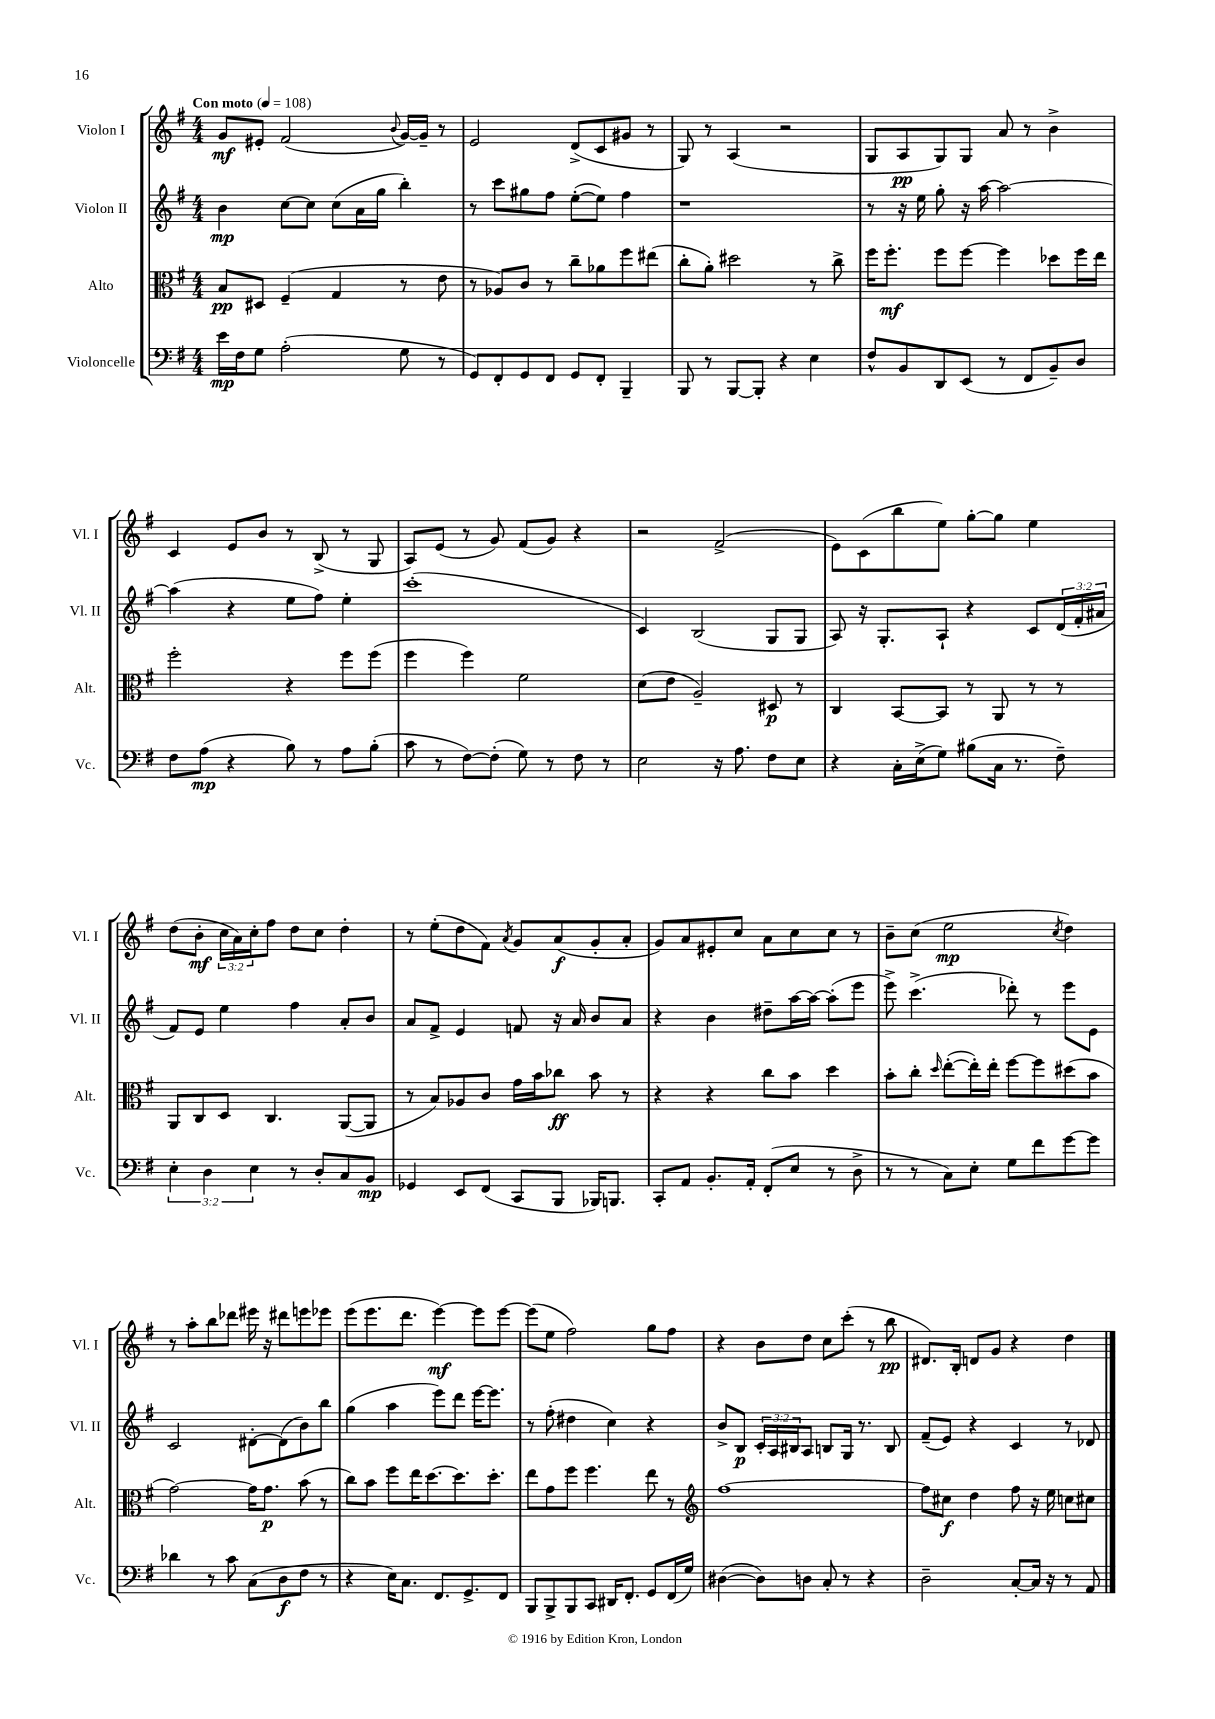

**kern	**dynam	**kern	**dynam	**kern	**dynam	**kern	**dynam
*part4	*part4	*part3	*part3	*part2	*part2	*part1	*part1
*staff4	*staff4	*staff3	*staff3	*staff2	*staff2	*staff1	*staff1
*I"Violoncelle	*	*I"Alto	*	*I"Violon II	*	*I"Violon I	*
*I'Vc.	*	*I'Alt.	*	*I'Vl. II	*	*I'Vl. I	*
*clefF4	*	*clefC3	*	*clefG2	*	*clefG2	*
*k[f#]	*	*k[f#]	*	*k[f#]	*	*k[f#]	*
*M4/4	*	*M4/4	*	*M4/4	*	*M4/4	*
*MM108	*	*MM108	*	*MM108	*	*MM108	*
=1	=1	=1	=1	=1	=1	=1	=1
!	!	!	!	!	!	!LO:TX:a:B:t=Con moto	!
16e\LL	mp	8B/L	pp	4b\	mp	8g/L	mf
16F#\J	.	.	.	.	.	.	.
8G\J	.	8D#X/J	.	.	.	8e#X'/J	.
(2A'\	.	(4F#~/	.	[8cc\L	.	(2f#/	.
.	.	.	.	8cc\J]	.	.	.
.	.	4G/	.	(8cc\L	.	.	.
.	.	.	.	16a\L	.	.	.
.	.	.	.	16gg\JJ	.	.	.
.	.	.	.	.	.	8qqb/	.
8G\	.	8r	.	4bb'\)	.	[16g/LL)	.
.	.	.	.	.	.	16g~/JJ]	.
8r	.	8e\	.	.	.	8r	.
=2	=2	=2	=2	=2	=2	=2	=2
8GG/L)	.	8r	.	8r	.	2e/	.
8FF#'/	.	8A-X/L)	.	8ccc\L	.	.	.
8GG/	.	8c/J	.	8gg#X\	.	.	.
8FF#/J	.	8r	.	8ff#\J	.	.	.
8GG/L	.	8cc~\L	.	([8ee'\L	.	(8d^/L	.
8FF#'/J	.	8a-X\	.	8ee\J])	.	8c/	.
4BBB~/	.	8ff#\	.	4ff#\	.	8g#X/J	.
.	.	(8ee#X\J	.	.	.	8r	.
=3	=3	=3	=3	=3	=3	=3	=3
8BBB/	.	8cc'\L	.	1r	.	8G/)	.
8r	.	8a'\J)	.	.	.	8r	.
[8BBB/L	.	2dd#X\	.	.	.	(4A/	.
8BBB'/J]	.	.	.	.	.	.	.
4r	.	.	.	.	.	2r	.
4E\	.	8r	.	.	.	.	.
.	.	8cc^\	.	.	.	.	.
=4	=4	=4	=4	=4	=4	=4	=4
8F#^^/L	.	16ff#\KL	.	8r	.	8G/L	.
.	.	8.ff#'\J	mf	.	.	.	.
8BB/	.	.	.	16r	.	8A/	pp
.	.	.	.	16ee\	.	.	.
8DD/	.	8ff#\L	.	8gg'\	.	8G/)	.
(8EE/J	.	[8ff#\J	.	16r	.	8G/J	.
.	.	.	.	[16aa\	.	.	.
8r	.	4ff#\]	.	2aa\_	.	8a/	.
8FF#/L	.	.	.	.	.	8r	.
8BB~/)	.	8dd-X\L	.	.	.	4b^\	.
8D/J	.	16ff#\L	.	.	.	.	.
.	.	16ee\JJ	.	.	.	.	.
!!LO:LB:g=z
=5	=5	=5	=5	=5	=5	=5	=5
8F#\L	.	2ff#'\	.	(4aa\]	.	4c/	.
(8A\J	mp	.	.	.	.	.	.
4r	.	.	.	4r	.	8e/L	.
.	.	.	.	.	.	8b/J	.
8B\)	.	4r	.	8ee\L	.	8r	.
8r	.	.	.	8ff#\J)	.	(8B^/	.
8A\L	.	8ff#\L	.	4ee'\	.	8r	.
(8B'\J	.	(8ff#\J	.	.	.	8G/	.
=6	=6	=6	=6	=6	=6	=6	=6
8c\	.	4ff#\	.	(1ccc'	.	8A/L)	.
8r	.	.	.	.	.	(8e/J	.
[8F#\L)	.	4ff#\)	.	.	.	8r	.
(8F#'\J]	.	.	.	.	.	8g/)	.
8G\)	.	2f#\	.	.	.	(8f#/L	.
8r	.	.	.	.	.	8g/J)	.
8F#\	.	.	.	.	.	4r	.
8r	.	.	.	.	.	.	.
=7	=7	=7	=7	=7	=7	=7	=7
2E\	.	(8d\L	.	4c/)	.	2r	.
.	.	8e\J	.	.	.	.	.
.	.	2A~/)	.	(2B/	.	.	.
16r	.	.	.	.	.	(2f#^/	.
8.A\	.	.	.	.	.	.	.
8F#\L	.	8D#X/	p	8G/L	.	.	.
8E\J	.	8r	.	8G/J	.	.	.
=8	=8	=8	=8	=8	=8	=8	=8
4r	.	4C/	.	8A/)	.	8e\L)	.
.	.	.	.	16r	.	(8c\	.
.	.	.	.	8.G'/L	.	.	.
16C'\LL	.	[8BB/L	.	.	.	8bb\	.
(16E^\J	.	.	.	.	.	.	.
8G\J)	.	8BB/J]	.	8A`/J	.	8ee\J)	.
(8B#X\L	.	8r	.	4r	.	[8gg'\L	.
16C\Jk	.	8AA/	.	.	.	8gg\J]	.
8.r	.	.	.	.	.	.	.
.	.	8r	.	8c/L	.	4ee\	.
8F#~\)	.	8r	.	(24d/L	.	.	.
.	.	.	.	24f#'/	.	.	.
.	.	.	.	24a#X/JJ	.	.	.
!!LO:LB:g=z
=9	=9	=9	=9	=9	=9	=9	=9
6E'\	.	8AA/L	.	8f#/L)	.	(8dd\L	.
.	.	8C/	.	8e/J	.	8b'\J	mf
6D\	.	.	.	.	.	.	.
.	.	8D/J	.	4ee\	.	24cc\LL	.
.	.	.	.	.	.	24a\)	.
6E\	.	.	.	.	.	24cc'\J	.
.	.	4.C/	.	.	.	8ff#\J	.
8r	.	.	.	4ff#\	.	8dd\L	.
8D'/L	.	.	.	.	.	8cc\J	.
8C/	.	([8AA/L	.	8a'/L	.	4dd'\	.
8BB/J	mp	8AA/J]	.	8b/J	.	.	.
=10	=10	=10	=10	=10	=10	=10	=10
4GG-X/	.	8r	.	8a/L	.	8r	.
.	.	8B/L)	.	8f#^/J	.	(8ee'\L	.
8EE/L	.	8A-X/	.	4e/	.	8dd\	.
(8FF#/J	.	8c/J	.	.	.	8f#\J)	.
.	.	.	.	.	.	8qa/	.
8CC/L	.	16g\LL	.	8fn/	.	8g/L	.
.	.	16b\J	.	.	.	.	.
8BBB/J	.	8cc-X\J	ff	16r	.	(8a/	f
.	.	.	.	16a/	.	.	.
16BBB-X/KL)	.	8b\	.	8b/L	.	8g'/	.
8.BBBn/J	.	.	.	.	.	.	.
.	.	8r	.	8a/J	.	8a'/J	.
=11	=11	=11	=11	=11	=11	=11	=11
8CC'/L	.	4r	.	4r	.	8g/L)	.
8AA/J	.	.	.	.	.	8a/	.
8.BB'/L	.	4r	.	4b\	.	8e#X'/	.
.	.	.	.	.	.	8cc/J	.
16AA'/Jk	.	.	.	.	.	.	.
(8FF#'/L	.	8cc\L	.	8dd#X~\L	.	8a\L	.
8E/J	.	8b\J	.	[16aa\L	.	8cc\	.
.	.	.	.	16aa\JJ_	.	.	.
8r	.	4dd\	.	(8aa'\L]	.	8cc\J	.
8D^\	.	.	.	8eee\J	.	8r	.
=12	=12	=12	=12	=12	=12	=12	=12
8r	.	8b'\L	.	8eee^\)	.	8b~\L	.
8r	.	8cc'\J	.	(4.ccc^\	.	(8cc\J	.
.	.	16qqdd/	.	.	.	.	.
8C\L)	.	([8ee'\L	.	.	.	2ee\	mp
8E'\J	.	16ee'\L])	.	.	.	.	.
.	.	16ee'\JJ	.	.	.	.	.
8G\L	.	[8ff#\L	.	8ddd-X'\)	.	.	.
8f#\	.	8ff#\]	.	8r	.	.	.
.	.	.	.	.	.	8qcc/	.
[8g\	.	(8dd#X\	.	8eee\L	.	4dd\)	.
8g\J]	.	8b\J	.	8e\J	.	.	.
!!LO:LB:g=z
=13	=13	=13	=13	=13	=13	=13	=13
4d-X\	.	[2g\)	.	2c/	.	8r	.
.	.	.	.	.	.	8aa'\L	.
8r	.	.	.	.	.	8bb\	.
8c\	.	.	.	.	.	8ddd-X\J	.
(8C\L	.	16g\KL]	.	[8d#X'\L	.	16eee#X\	.
.	.	8.g\J	p	.	.	16r	.
8D\	f	.	.	(8d#\]	.	8ddd#X\L	.
8F#\J	.	(8b\	.	8b\)	.	8eeen\	.
8r	.	8r	.	8bb\J	.	8eee-X\J	.
=14	=14	=14	=14	=14	=14	=14	=14
4r	.	8cc\L)	.	(4gg\	.	(8eee\L	.
.	.	8b\J	.	.	.	8.eee\	.
16E\KL)	.	8ff#\L	.	4aa\	.	.	.
8.C\J	.	.	.	.	.	8.ddd\J	.
.	.	16ee\K	.	.	.	.	.
.	.	[8.dd\	.	.	.	.	.
8.FF#/L	.	.	.	8eee\L)	.	[4eee\)	mf
.	.	8.dd\]	.	8ddd\J	.	.	.
8.GG^/	.	.	.	.	.	.	.
.	.	.	.	[16eee\KL	.	8eee\L]	.
.	.	8.dd'\J	.	8.eee\J]	.	.	.
8FF#/J	.	.	.	.	.	[8eee\J	.
=15	=15	=15	=15	=15	=15	=15	=15
8BBB/L	.	8ee\L	.	8r	.	(8eee\L]	.
8BBB^/	.	8g\	.	(8ff#'\	.	8ee\J	.
8BBB/	.	8ff#\J	.	4dd#X\	.	2ff#\)	.
8CC/J	.	4.ff#\	.	.	.	.	.
16DD#X/KL	.	.	.	4cc\)	.	.	.
8.FF#'/J	.	.	.	.	.	.	.
8GG/L	.	8ee\	.	4r	.	8gg\L	.
(16FF#/L	.	8r	.	.	.	8ff#\J	.
16G/JJ)	.	.	.	.	.	.	.
=16	=16	=16	=16	=16	=16	=16	=16
*	*	*clefG2	*	*	*	*	*
([4D#X\	.	[1ff#	.	8b^/L	.	4r	.
.	.	.	.	8B/J	p	.	.
8D#\L])	.	.	.	24c'/LL	.	8b\L	.
.	.	.	.	24A/	.	.	.
.	.	.	.	24B#X/J	.	.	.
8Dn\J	.	.	.	8A/J	.	8dd\J	.
8C'/	.	.	.	8Bn/L	.	8cc\L	.
8r	.	.	.	16G/Jk	.	(8ccc'\J	.
.	.	.	.	8.r	.	.	.
4r	.	.	.	.	.	8r	.
.	.	.	.	8B/	.	8bb\	pp
=17	=17	=17	=17	=17	=17	=17	=17
2D~\	.	8ff#\L]	.	(8f#~/L	.	8.d#X/L)	.
.	.	8cc#X\J	f	8e/J)	.	.	.
.	.	.	.	.	.	16B'/Jk	.
.	.	4dd\	.	4r	.	8dn/L	.
.	.	.	.	.	.	8g/J	.
[8C'/L	.	8ff#\	.	4c/	.	4r	.
16C/Jk]	.	16r	.	.	.	.	.
16r	.	16ee\	.	.	.	.	.
8r	.	8ccn\L	.	8r	.	4dd\	.
8AA/	.	8cc#X\J	.	8d-X/	.	.	.
==	==	==	==	==	==	==	==
*-	*-	*-	*-	*-	*-	*-	*-
